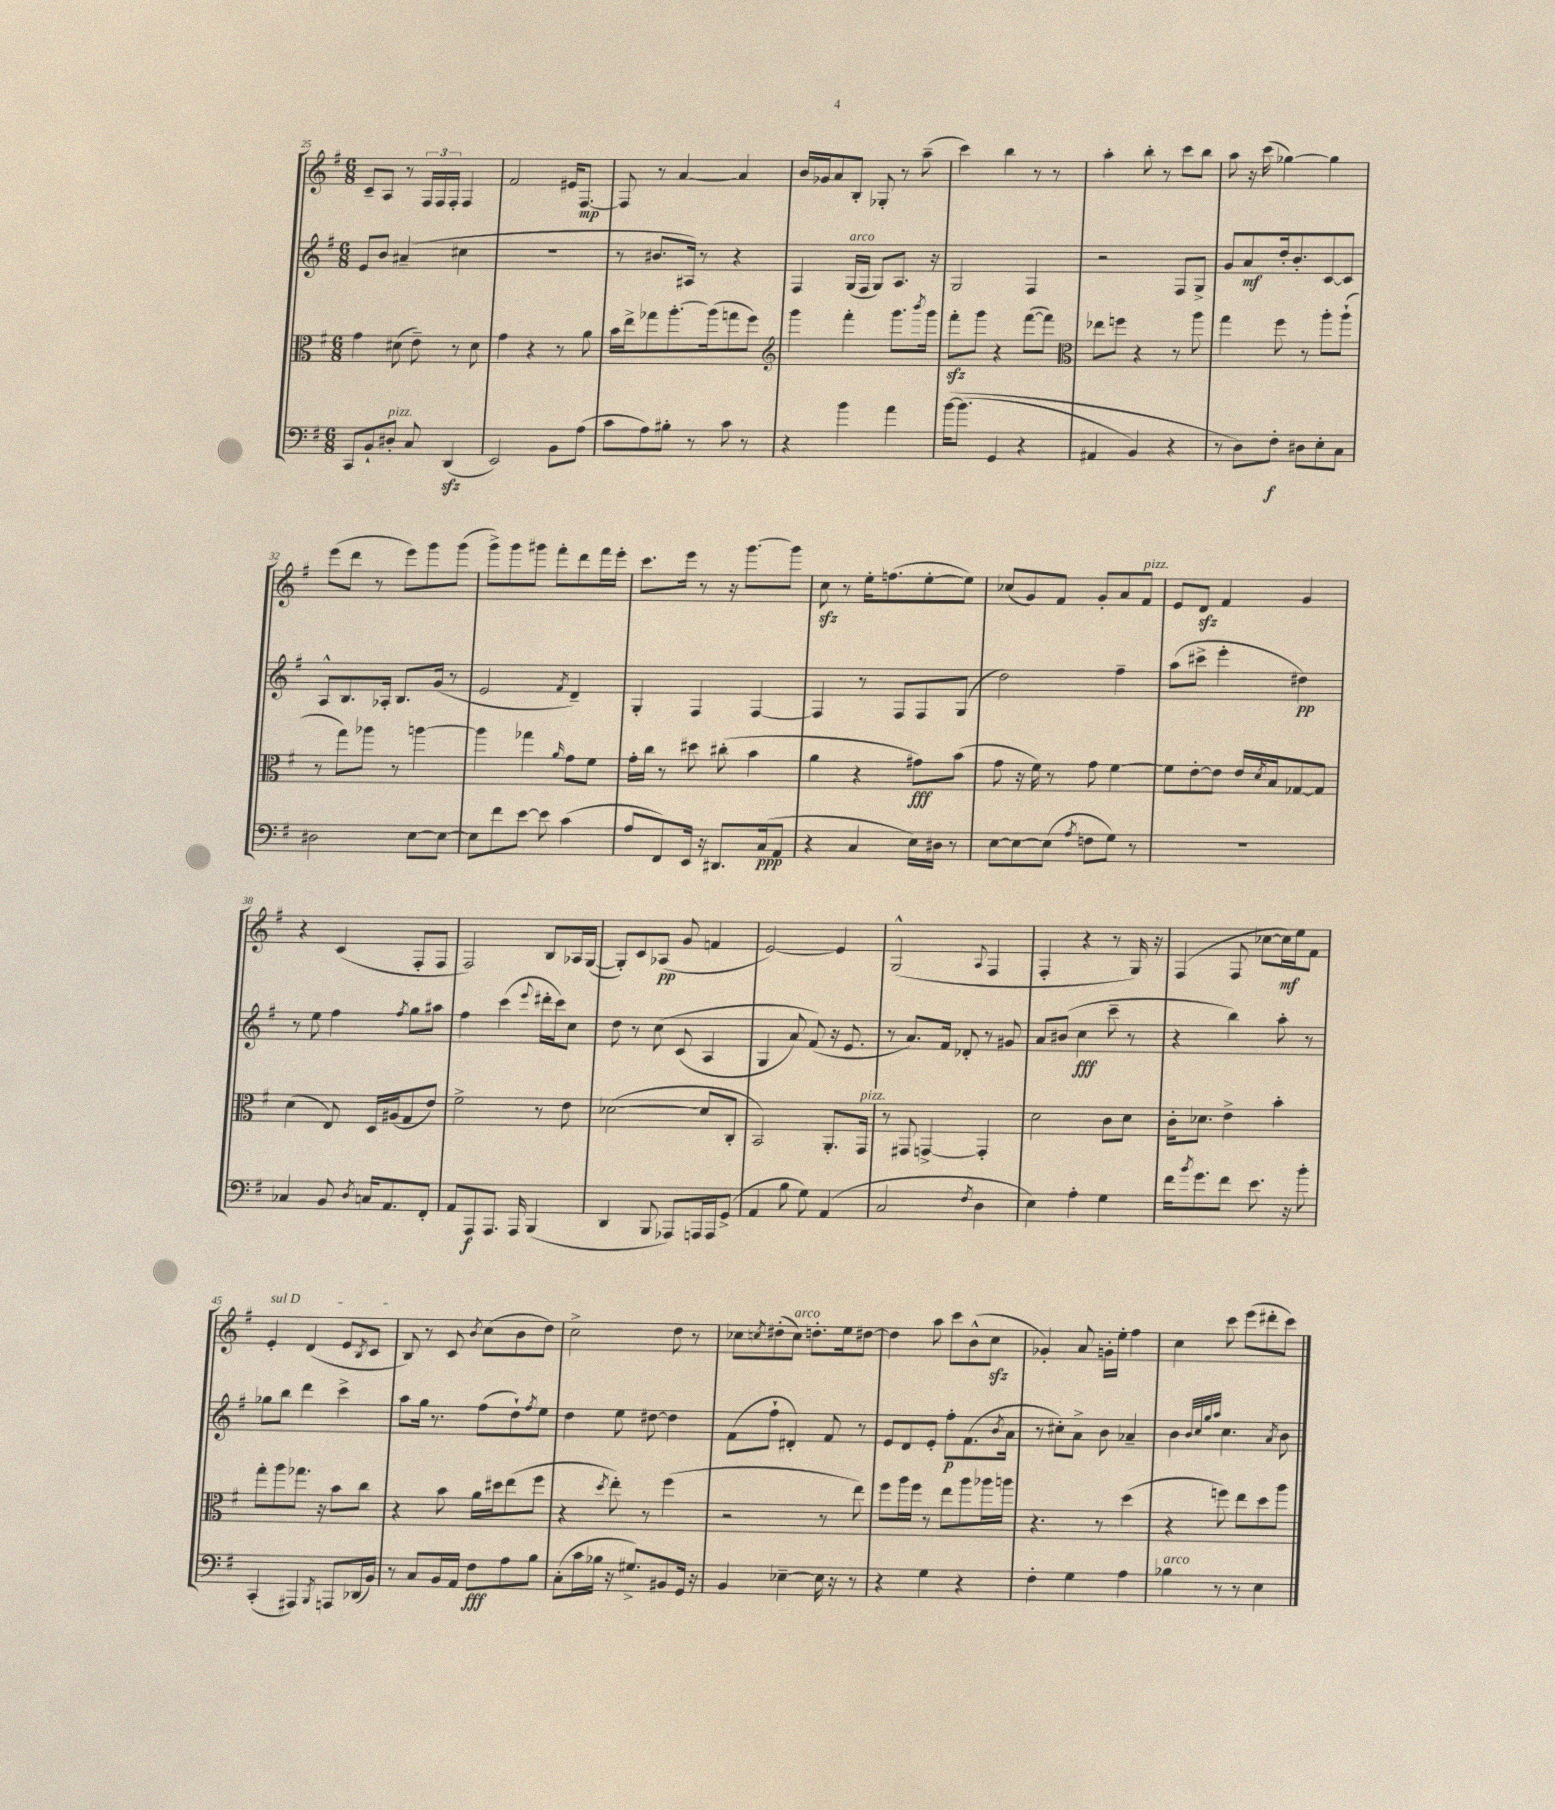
<<
\new StaffGroup <<
\new Staff = "s0" {
    \clef treble \key g \major \numericTimeSignature \time 6/8
    c'8-- a8 r8 \tuplet 3/2 { fis16 fis16 fis16-. } fis4 |
    fis'2 eis'16 fis8.~\mp |
    fis8 r8 a'4~ a'4 |
    b'16 ges'16 a'8 b8-. ges8-. r8 a''8--( |
    c'''4) b''4 r8 r8 |
    a''4-. b''8-. r8 c'''8 b''8 |
    a''8 r16 c'''16( ges''4~) ges''4 |
    e'''8( d'''8 r8 e'''8) g'''8 g'''8( |
    g'''8->) g'''8 gis'''8 fis'''8-. d'''8 fis'''16 e'''16-. |
    c'''8. e'''16 r8 r16 g'''8.~ g'''8 |
    c''8\sfz r8 e''16-. f''8.( e''8~-. e''8) |
    ces''8( g'8) fis'8 g'8-. a'8 fis'8^\markup { \italic "pizz." } |
    e'8 d'8\sfz fis'4 g'4 |
    r4 c'4( fis8-. fis8 |
    fis2) b8 aes16 g16~( |
    g8-.) c'8 aes8\pp( g'8 f'4 |
    e'2~) e'4 |
    g2-^( \appoggiatura { a8 } fis4 |
    fis4-. r4 r8 g16) r16 |
    fis4( fis8 ces''8~ ces''16\mf) e''16 fis'8 |
    \once \override TextSpanner.bound-details.left.text = \markup { \italic "sul D" } e'4-.\startTextSpan d'4( e'8 \acciaccatura { b8 } c'8 |
    b8\stopTextSpan) r8 c'8 \acciaccatura { b'8 } c''8( b'8 d''8) |
    c''2-> d''8 r8 |
    ces''8 \acciaccatura { c''8 } dis''8-.( c''8^\markup { \italic "arco" }) d''8.-. e''16 dis''8~ |
    dis''4 a''8 c'''8 b'8-^( c''8\sfz |
    ges'4-.) a'8 g'16-. e''16-. fis''4 |
    c''4 c'''8 e'''8( dis'''8-. c'''8) \bar "|." |
}
\new Staff = "s1" {
    \clef treble \key g \major \numericTimeSignature \time 6/8
    e'8 b'8 ais'4--( cis''4 |
    R2. |
    r8 bis'8. ais16) r8 r4 |
    fis4 g16^\markup { \italic "arco" }( fis16 g8) a8. r16 |
    g2 fis4 |
    r2 fis8 g8-> |
    g'8 a'8\mf d''16-. b'8.-. c'8~ c'8 |
    a8-^ b8. aes16-. b8. g'16( r8 |
    e'2 \acciaccatura { fis'8 } d'4--) |
    g4-. fis4 fis4~ |
    fis4 r8 fis8 fis8 g8( |
    d''2) fis''4-- |
    a''8( cis'''8-> e'''4-. dis''4\pp) |
    r8 e''8 fis''4 \acciaccatura { fis''8 } g''8 ais''8 |
    fis''4 c'''4( \appoggiatura { e'''8 } dis'''16-. c'''16) c''8 |
    d''8 r8 c''8\( c'8( a4 |
    g4 a'8) fis'8(\) r16 e'8. |
    r8 a'8.) fis'16 des'8-. r8 gis'8 |
    a'8 bis'8( c''4\fff c'''8-- r8 |
    r4 b''4) a''8-. r8 |
    ges''8 b''8 d'''4 c'''4-> |
    a''8 g''16 r8. fis''8( d''8-!) \acciaccatura { fis''8 } e''8 |
    d''4 e''8 dis''8~ dis''4 |
    fis'8( fis''8-! dis'4-.) fis'8 r8 |
    e'8 d'8 e'8-. fis''8-.\p fis'8.( \acciaccatura { b'8 } a'16 |
    r8 cis''8-.) a'8-> b'8 aes'4-- |
    b'4 \grace { b'32 c''32 g''32 a''32 } c''4. \acciaccatura { a'8 } b'8 \bar "|." |
}
\new Staff = "s2" {
    \clef alto \key g \major \numericTimeSignature \time 6/8
    g'4 dis'8( e'8--) r8 dis'8 |
    g'4 r4 r8 a'8 |
    b'16 e''16-> ges''8 a''8.~-. a''16( g''8 fis''8) |
    \clef treble g'''4 fis'''4-. g'''8. \acciaccatura { b'''8 } g'''16 |
    fis'''8-.\sfz g'''8 r4 fis'''8~( fis'''8) |
    \clef alto ees''8 f''8 r4 r8 a''8 |
    g''4 fis''8 r8 a''8-. a''8-!( |
    r8 g''8) aes''8 r8 a''4~ |
    a''4 ges''4 \grace { a'16 } g'8 fis'8 |
    g'16-. c''16 r8 dis''8 cis''8-.( b'4 |
    a'4 r4 gis'8\fff) b'8( |
    g'8 r16 fis'16) r8 g'8 fis'4~ |
    fis'8 e'8~-. e'8 e'16 \acciaccatura { d'8 } b16 ges8~ ges8 |
    d'4( e8) d16 ais16( g8 e'8) |
    fis'2-> r8 e'8 |
    des'2~( des'8 c8-. |
    b,2) a,8.-. g,16^\markup { \italic "pizz." } |
    r8 gis,8 g,4~-> g,4-. |
    d'2 c'8 d'8 |
    c'16-. des'8. e'4-> b'4-. |
    g''8-. a''8 ges''8. r16 b'8 c''8 |
    r4 b'8 a'16 dis''16 e''8( fis''8 |
    r4 \acciaccatura { d''8 } e''8-.) r8 fis''4( |
    r2 r8 e''8) |
    fis''8 a''16 fis''16 r8 e''8 a''8 aes''16 a''16 |
    r4. r8 d''4( |
    r4 f''8) e''8 d''8 a''8 \bar "|." |
}
\new Staff = "s3" {
    \clef bass \key g \major \numericTimeSignature \time 6/8
    c,8 b,8-! dis8-.^\markup { \italic "pizz." } c8 d,4\sfz( |
    e,2) b,8 a8( |
    c'8 a8) bis8-. r8 c'8 r8 |
    r4 b'4 a'4 |
    b'16~\( b'8.( g,4 r4 |
    ais,4 b,4) r4 |
    r8 d8\) fis8-.\f dis8 e8-. c8 |
    dis2 e8~ e8~ |
    e8 fis'8 e'8~ e'8 c'4( |
    a8 fis,8) e,16 r16 dis,8. c16\ppp( a,8 |
    r4 c4 e16) dis16 r8 |
    e8~ e8~ e8( \acciaccatura { a8 } f8 g8) r8 |
    R2. |
    ces4 b,8 \acciaccatura { d8 } c16 a,8. fis,8-. |
    a,8 a,,8\f a,,8. a,,16 b,,4( |
    d,4 b,,8 aes,,8) a,,16 a,,16 g,8->( |
    a,4 b8 g8) a,4( |
    c2 \acciaccatura { fis8 } d4 |
    e4) a4-. g4 |
    fis'16 \acciaccatura { b'8 } g'8. fis'8 e'8. r16 b'8-. |
    c,4-.( ais,,4) \acciaccatura { b,,8 } a,,8 des,16( b,16) |
    r8 c8 b,16 a,16 fis8\fff a8 b8 |
    c8-.( c'16 bes16 r16 gis8.->) bis,8 g,16 r16 |
    b,4 ees4~-- ees16 r16 r8 |
    r4 g4 r4 |
    fis4-. g4 a4 |
    bes4^\markup { \italic "arco" } r8 r8 e4 \bar "|." |
}
>>
>>
\layout { \context { \Score currentBarNumber = #25 } }
